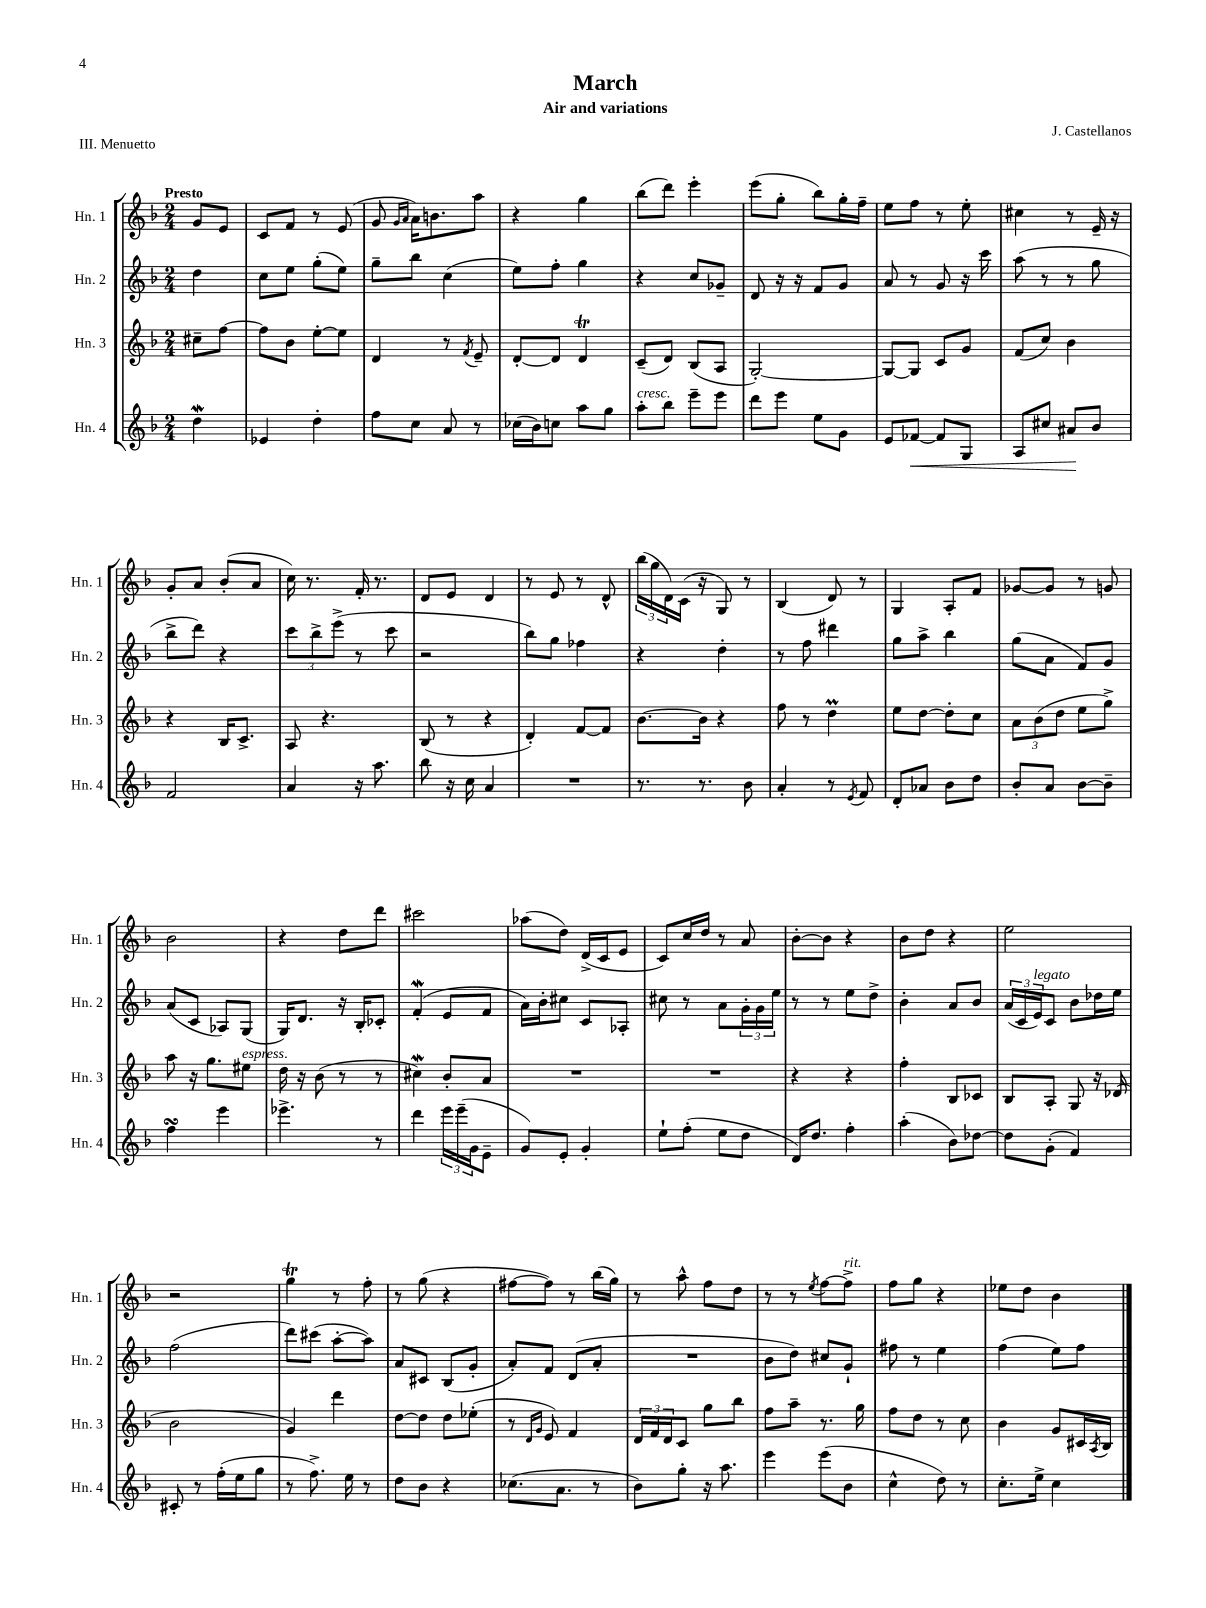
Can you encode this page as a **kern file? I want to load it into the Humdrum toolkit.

**kern	**kern	**kern	**kern
*staff4	*staff3	*staff2	*staff1
*clefG2	*clefG2	*clefG2	*clefG2
*k[b-]	*k[b-]	*k[b-]	*k[b-]
*M2/4	*M2/4	*M2/4	*M2/4
4dd	8cc#~	4dd	8g
.	[8ff	.	8e
=	=	=	=
4e-	8ff]	8cc	8c
.	8b-	8ee	8f
4dd'	[8ee'	(8gg'	8r
.	8ee]	8ee)	(8e
=	=	=	=
8ff	4d	8gg~	8g
.	.	.	16qqg
.	.	.	16qqa
8cc	.	8bb-	16a)
.	.	.	8.b
8a	8r	(4cc	.
.	8qf	.	.
8r	8e~	.	8aa
=	=	=	=
(16cc-	[8d'	8ee)	4r
16b-)	.	.	.
8cc	8d]	8ff'	.
8aa	4d	4gg	4gg
8gg	.	.	.
=	=	=	=
8aa'	(8c~	4r	(8bb-
8bb-	8d)	.	8ddd)
8eee~	(8B-	8cc	4eee'
8eee	8A	8g-~	.
=	=	=	=
8ddd	[2G')	8d	(8eee
8eee	.	16r	8gg'
.	.	16r	.
8ee	.	8f	8bb-)
8g	.	8g	16gg'
.	.	.	16ff~
=	=	=	=
8e	8G_	8a	8ee
[8f-	8G]	8r	8ff
8f-]	8c	8g	8r
8G	8g	16r	8ee'
.	.	16ccc	.
=	=	=	=
8A	(8f	(8aa	4cc#
8cc#	8cc)	8r	.
8a#	4b-	8r	8r
8b-	.	8gg	16e~
.	.	.	16r
=	=	=	=
2f	4r	8bb-^	8g'
.	.	8ddd)	8a
.	16B-	4r	(8b-'
.	8.c^	.	.
.	.	.	8a
=	=	=	=
4a	8A	12ccc	16cc)
.	.	.	8.r
.	.	12bb-^	.
.	4.r	.	.
.	.	(12eee^	.
16r	.	8r	16f'
8.aa	.	.	8.r
.	.	8ccc	.
=	=	=	=
8bb-	(8B-	2r	8d
16r	8r	.	8e
16cc	.	.	.
4a	4r	.	4d
=	=	=	=
2r	4d')	8bb-)	8r
.	.	8gg	8e
.	[8f	4ff-	8r
.	8f]	.	8d^^
=	=	=	=
8.r	[8.b-	4r	(24bb-
.	.	.	24gg
.	.	.	24d)
.	.	.	(16c
8.r	16b-]	.	16r
.	4r	4dd'	8G)
8b-	.	.	8r
=	=	=	=
4a'	8ff	8r	(4B-
.	8r	8ff	.
8r	4dd	4ddd#	8d)
8qe	.	.	.
8f	.	.	8r
=	=	=	=
8d'	8ee	8gg	4G
8a-	[8dd	8aa^	.
8b-	8dd']	4bb-	8A'
8dd	8cc	.	8f
=	=	=	=
8b-'	12a	(8gg	[8g-
.	(12b-	.	.
8a	.	8a	8g-]
.	12dd	.	.
[8b-	8ee	8f)	8r
8b-~]	8gg^)	8g	8g
=	=	=	=
4ff	8aa	(8a	2b-
.	16r	8c	.
.	8.gg	.	.
4eee	.	8A-)	.
.	8ee#	(8G	.
=	=	=	=
4.eee-^	16dd	16G)	4r
.	16r	8.d	.
.	(8b-	.	.
.	8r	16r	8dd
.	.	16B-'	.
8r	8r	8c-'	8ddd
=	=	=	=
4ddd	4cc#)	(4f'	2ccc#
24eee	8b-'	8e	.
(24eee~	.	.	.
24g	.	.	.
8e~	8a	8f	.
=	=	=	=
8g)	2r	16a)	(8aa-
.	.	16b-'	.
8e'	.	8cc#	8dd)
4g'	.	8c	(16d^
.	.	.	16c
.	.	8A-'	8e
=	=	=	=
8ee`	2r	8cc#	8c)
(8ff'	.	8r	16cc
.	.	.	16dd
8ee	.	8a	8r
8dd	.	24g'	8a
.	.	24g	.
.	.	24ee	.
=	=	=	=
16d)	4r	8r	[8b-'
8.dd	.	.	.
.	.	8r	8b-]
4ff'	4r	8ee	4r
.	.	8dd^	.
=	=	=	=
(4aa'	4ff'	4b-'	8b-
.	.	.	8dd
8b-)	8B-	8a	4r
[8dd-	8c-	8b-	.
=	=	=	=
8dd-]	8B-	(24a	2ee
.	.	24c	.
.	.	24e)	.
(8g'	8A'	8c	.
4f)	8G	8b-	.
.	16r	16dd-	.
.	(16d-	16ee	.
=	=	=	=
8c#'	2b-	(2ff	2r
8r	.	.	.
(16ff'	.	.	.
16ee	.	.	.
8gg	.	.	.
=	=	=	=
8r	4g)	8ddd)	4gg
8.ff^)	.	(8ccc#	.
.	4ddd	[8aa'	8r
16ee	.	.	.
8r	.	8aa])	8ff'
=	=	=	=
8dd	[8dd	8a	8r
8b-	8dd]	8c#	(8gg
4r	8dd	(8B-	4r
.	(8ee-'	8g'	.
=	=	=	=
(8.cc-	8r	8a')	[8ff#
.	16qqd	.	.
.	16qqg	.	.
.	8e)	8f	8ff#])
8.a	.	.	.
.	4f	(8d	8r
8r	.	8a'	(16bb-
.	.	.	16gg)
=	=	=	=
8b-)	24d	2r	8r
.	24f	.	.
.	24d	.	.
8gg'	8c	.	8aa^^
16r	8gg	.	8ff
8.aa	.	.	.
.	8bb-	.	8dd
=	=	=	=
4eee	8ff	8b-	8r
.	8aa~	8dd)	8r
.	.	.	8qee
(8eee	8.r	8cc#	[8ff
8b-	.	8g`	8ff^]
.	16gg	.	.
=	=	=	=
4cc^^	8ff	8ff#	8ff
.	8dd	8r	8gg
8dd)	8r	4ee	4r
8r	8cc	.	.
=	=	=	=
8.cc'	4b-	(4ff	8ee-
.	.	.	8dd
16ee^	.	.	.
4cc	8g	8ee)	4b-
.	16c#	8ff	.
.	8qA	.	.
.	16B-	.	.
==	==	==	==
*-	*-	*-	*-
